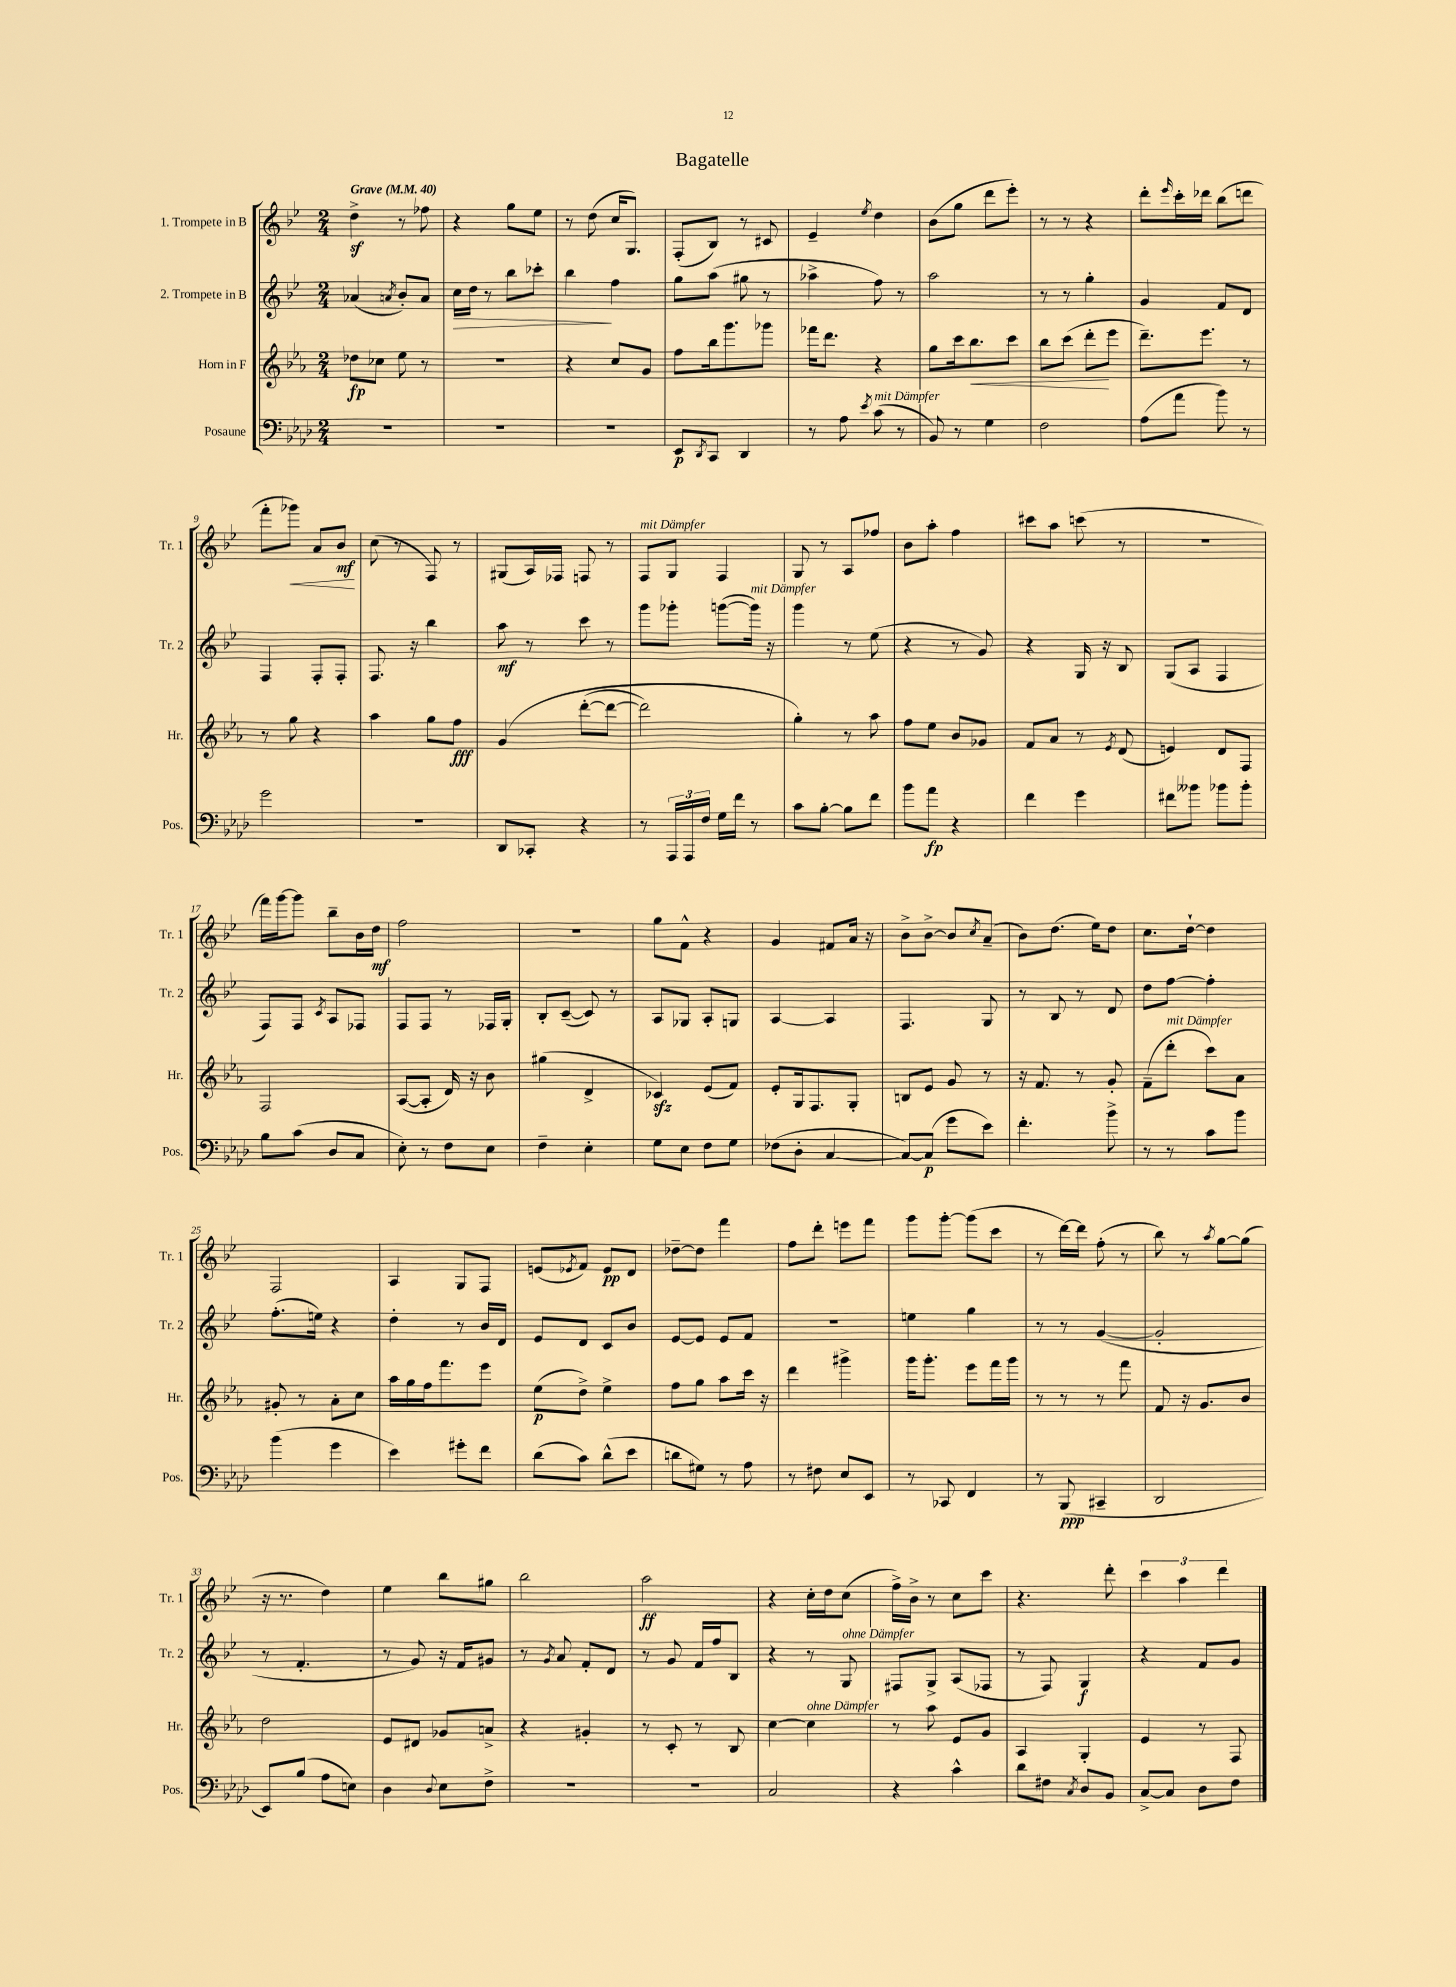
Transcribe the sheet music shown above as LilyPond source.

\header { title = "Bagatelle" }
<<
\new StaffGroup <<
\new Staff = "s0" \with { instrumentName = "1. Trompete in B" shortInstrumentName = "Tr. 1" } {
    \clef treble \key bes \major \numericTimeSignature \time 2/4 \tempo "Grave" 4 = 40
    d''4->\sf r8 fes''8 |
    r4 g''8 ees''8 |
    r8 d''8( c''16 g8.) |
    f8-.( bes8) r8 cis'8 |
    ees'4-- \acciaccatura { ees''8 } d''4 |
    bes'8( g''8 d'''8 ees'''8-.) |
    r8 r8 r4 |
    d'''8-. \grace { ees'''16 } c'''16-. des'''16 bes''8( d'''8 |
    f'''8-. ges'''8\<) a'8 bes'8\mf\! |
    c''8( r8 f8) r8 |
    gis8( a16) fes16 f8 r8 |
    f8^\markup { \italic "mit Dämpfer" } g8 f4 |
    g8 r8 a8 fes''8 |
    bes'8 a''8-. f''4 |
    cis'''8 a''8 c'''8( r8 |
    R2 |
    f'''16) g'''16~ g'''8 bes''8-- bes'16 d''16\mf |
    f''2 |
    r2 |
    g''8 f'8-^ r4 |
    g'4 fis'8 a'16 r16 |
    bes'8-> bes'8~-> bes'8 \acciaccatura { c''8 } a'8--( |
    bes'8) d''8.( ees''16) d''8 |
    c''8. d''16~-! d''4 |
    f2 |
    a4 g8 f8 |
    e'8( \acciaccatura { ees'8 } f'8) ees'8\pp d'8 |
    des''8~-- des''8 f'''4 |
    f''8 d'''8-. e'''8 f'''8 |
    g'''8 g'''8~-. g'''8( c'''8 |
    r8 d'''16~) d'''16 f''8-.( r8 |
    bes''8) r8 \acciaccatura { a''8 } g''8~ g''8( |
    r16 r8. d''4) |
    ees''4 bes''8 gis''8 |
    bes''2 |
    a''2\ff |
    r4 c''16-. d''16 c''8( |
    f''16->) bes'16-> r8 c''8 c'''8 |
    r4. d'''8-. |
    \tuplet 3/2 { c'''4 a''4 d'''4 } \bar "|." |
}
\new Staff = "s1" \with { instrumentName = "2. Trompete in B" shortInstrumentName = "Tr. 2" } {
    \clef treble \key bes \major \numericTimeSignature \time 2/4
    aes'4( \acciaccatura { a'8 } bes'8-.) a'8 |
    c''16\> d''16 r8 bes''8 ces'''8-. |
    bes''4\! f''4 |
    g''8 a''8( gis''8 r8 |
    aes''4-> f''8) r8 |
    a''2 |
    r8 r8 g''4-. |
    g'4 f'8 d'8 |
    f4 f8-. f8-. |
    f8. r16 bes''4 |
    a''8\mf r8 c'''8 r8 |
    g'''8 ges'''8-. g'''8~( g'''16^\markup { \italic "mit Dämpfer" }) r16 |
    g'''4 r8 ees''8( |
    r4 r8 g'8) |
    r4 g16 r16 bes8 |
    g8( a8 f4 |
    f8) f8 \acciaccatura { c'8 } a8 fes8 |
    f8 f8 r8 fes16 g16-. |
    bes8-. c'8~--( c'8) r8 |
    a8 ges8 a8-. g8 |
    a4~ a4 |
    f4. g8 |
    r8 bes8 r8 d'8 |
    d''8 f''8~ f''4-. |
    f''8.-.( e''16) r4 |
    d''4-. r8 bes'16 d'16 |
    ees'8 d'8 c'8 bes'8 |
    ees'8~ ees'8 ees'8 f'8 |
    R2 |
    e''4 g''4 |
    r8 r8 g'4~( |
    g'2-. |
    r8 f'4.-. |
    r8 g'8) r16 f'16 gis'8 |
    r8 \acciaccatura { g'8 } a'8 f'8-. d'8 |
    r8 g'8 f'16 f''16 bes8 |
    r4 r8 g8^\markup { \italic "ohne Dämpfer" } |
    fis8 g8-> a8( fes8 |
    r8 f8) g4\f |
    r4 f'8 g'8 \bar "|." |
}
\new Staff = "s2" \with { instrumentName = "Horn in F" shortInstrumentName = "Hr." } {
    \clef treble \key ees \major \numericTimeSignature \time 2/4
    des''8\fp ces''8 ees''8 r8 |
    r2 |
    r4 c''8 g'8 |
    f''8 bes''16 g'''8. ges'''8 |
    fes'''16 d'''8. r4 |
    g''8 c'''16 bes''8.\< c'''8 |
    bes''8 c'''8( d'''8-.\! ees'''8 |
    d'''8.--) ees'''8. r8 |
    r8 g''8 r4 |
    aes''4 g''8 f''8\fff |
    g'4\( d'''8~-.( d'''8~ |
    d'''2) |
    g''4-.\) r8 aes''8 |
    f''8 ees''8 bes'8 ges'8 |
    f'8 aes'8 r8 \acciaccatura { ees'8 } d'8( |
    e'4) d'8 f8 |
    f2 |
    aes8~( aes8-. d'16) r16 bes'8 |
    gis''4( d'4-> |
    ces'4\sfz) ees'8( f'8) |
    ees'8-. g16 f8. g8-. |
    b8 ees'8 g'8 r8 |
    r16 f'8. r8 g'8-. |
    f'8--( d'''8-.^\markup { \italic "mit Dämpfer" } c'''8) aes'8 |
    gis'8-. r8 aes'8-. c''8 |
    aes''16 g''16 f''16 f'''8. ees'''8 |
    ees''8\p( d''8->) ees''4-> |
    f''8 g''8 aes''8 c'''16 r16 |
    d'''4 gis'''4-> |
    g'''16 g'''8.-. ees'''8 f'''16 g'''16 |
    r8 r8 r8 f'''8 |
    f'8 r16 g'8. bes'8 |
    d''2 |
    ees'8 dis'8 ges'8 a'8-> |
    r4 gis'4-. |
    r8 c'8-. r8 bes8 |
    c''4~ c''4^\markup { \italic "ohne Dämpfer" } |
    r8 aes''8 ees'8 g'8 |
    aes4 g4-. |
    ees'4 r8 f8 \bar "|." |
}
\new Staff = "s3" \with { instrumentName = "Posaune" shortInstrumentName = "Pos." } {
    \clef bass \key aes \major \numericTimeSignature \time 2/4
    R2 |
    R2 |
    R2 |
    ees,8\p \acciaccatura { des,8 } c,8 des,4 |
    r8 aes8 \acciaccatura { ees'8 } c'8^\markup { \italic "mit Dämpfer" }( r8 |
    bes,8) r8 g4 |
    f2 |
    aes8( aes'8 bes'8) r8 |
    g'2 |
    R2 |
    des,8 ces,8-. r4 |
    r8 \tuplet 3/2 { aes,,16 aes,,16 f16 } g16 f'16 r8 |
    c'8 bes8~-. bes8 f'8 |
    bes'8 aes'8\fp r4 |
    f'4 g'4 |
    fis'8 beses'8 bes'8 bes'8-. |
    bes8 c'8( des8 c8 |
    ees8-.) r8 f8 ees8 |
    f4-- ees4-. |
    g8 ees8 f8 g8 |
    fes8( des8-. c4~ |
    c8~) c8\p( g'8 ees'8) |
    f'4.-. bes'8-> |
    r8 r8 c'8 bes'8 |
    bes'4( g'4 |
    ees'4) gis'8-. f'8 |
    des'8( c'8) des'8-^( ees'8 |
    d'8 gis8) r8 aes8 |
    r8 fis8 ees8 ees,8 |
    r8 ces,8 f,4 |
    r8 bes,,8\ppp( cis,4-- |
    des,2 |
    ees,8) bes8( aes8 e8) |
    des4 \appoggiatura { des8 } ees8 f8-> |
    R2 |
    R2 |
    c2 |
    r4 c'4-^ |
    des'8 fis8 \acciaccatura { c8 } des8 bes,8 |
    c8~-> c8 des8 f8 \bar "|." |
}
>>
>>
